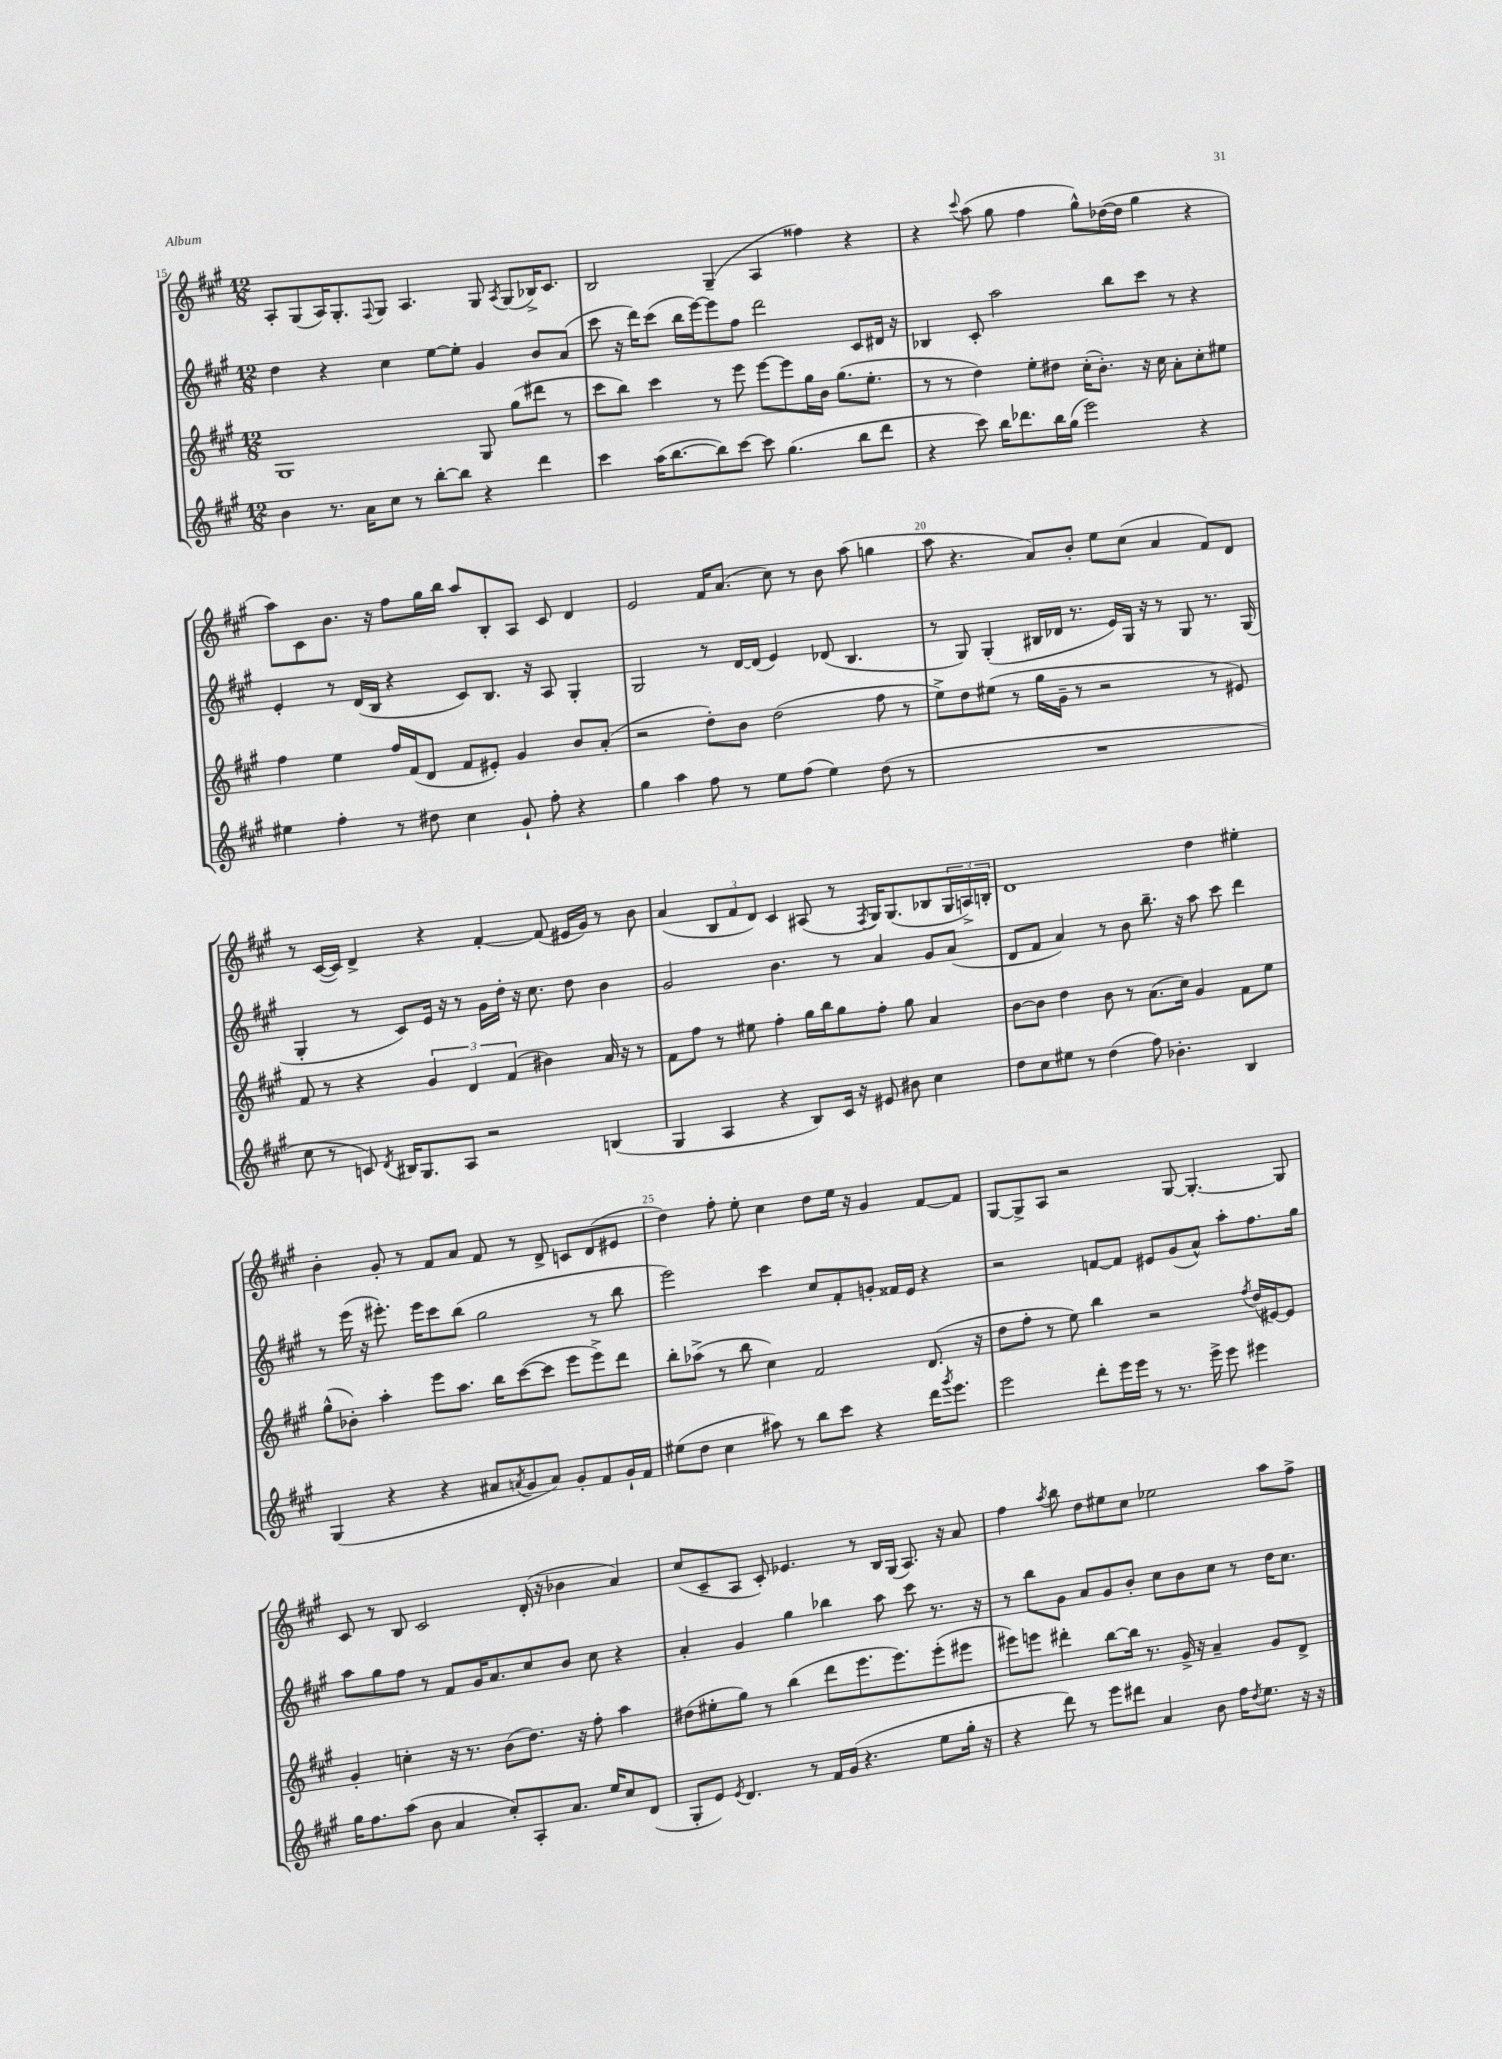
<<
\new StaffGroup <<
\new Staff = "s0" {
    \clef treble \key a \major \numericTimeSignature \time 12/8
    a8-. gis8( a16) gis8.-. \appoggiatura { fis8 } gis8 a4. gis8 \acciaccatura { a8 } gis8( bes16->) cis'8. |
    b2 gis4--( a4 fisis''4) r4 |
    r4 \appoggiatura { cis'''8 } a''8( gis''8 fis''4 gis''8-^) des''16~( des''16 gis''4 r4 |
    a''8) cis'8 b'8. r16 fis''8 gis''16 b''16 a''8 b8-. a8 cis'8 d'4 |
    e'2 fis'16 a'8.( cis''8) r8 b'8 a''8( g''4 |
    a''8 r4. a'8) b'8-. e''8 cis''8( a'4 fis'8) d'8 |
    r8 cis'16~( cis'16) d'4-> r4 fis'4~-. fis'8( eis'16 gis'16) r8 b'8 |
    a'4( \tuplet 3/2 { b8 fis'8 d'8) } cis'4 ais8( r8 \acciaccatura { fis8 } gis16) gis8.( bes8 \tuplet 3/2 { gis16 a16->) b16-. } |
    d'1 d''4 eis''4-. |
    b'4-. gis'8-. r8 fis'8 a'8 fis'8 r8 d'8-> c'8 d'8( eis'8 |
    d''4) fis''8-. e''8-. cis''4 d''8 e''16 r16 gis'4 fis'8~ fis'8 |
    gis8~ gis8-> a8 r2 gis8~ gis4.~-. gis8 |
    cis'8 r8 b8 cis'2 d'16-.( r16 bes'4 a'4) |
    cis''8( cis'8-- a8 cis'8-.) ees'4. r8 b16 gis16( a8.) r16 a'8 |
    fis''4 \acciaccatura { a''8 } b''8 d''8 eis''8 cis''8 ees''2 a''8 fis''8-> \bar "|." |
}
\new Staff = "s1" {
    \clef treble \key a \major \numericTimeSignature \time 12/8
    d''4 r4 cis''4 e''8~ e''8-. gis'4 b'8 a'8( |
    cis'''8 r16 d'''16) cis'''8( b''16 e'''16~) e'''8 fis''8 d'''2 cis'8 dis'16 r16 |
    bes4 cis'8-. a''2 b''8 cis'''8 r8 r4 |
    e'4-. r8 d'16( b16 r4 cis'8) b8. r16 a8 gis4-. |
    gis2 r8 d'16~ d'16( e'4) des'8( b4. |
    r8 gis8) gis4-.( bis16 des'16 r8. e'16) gis16 r16 r8 gis8 r8. gis16( |
    gis4-. r8 cis'8) e'16 r16 r8 gis'16 d''16-. r16 cis''8. d''8 b'4 |
    gis'2 b'4. r8 a'4 gis'8 a'8( |
    d'8 fis'8 a'4) r8 b'8 b''8.-- r16 a''8 cis'''8 d'''4 |
    r8 e'''16( r16 eis'''8.-.) eis'''16 cis'''8 b''8( gis''2 r8 b''8 |
    e'''2) cis'''4 cis''8 fis'8-. g'8-. fisis'16 e'16 r4 |
    r2 f'8~ f'8 eis'8 gis'8( a'8-^) a''8-. fis''8. gis''16 |
    a''8 gis''8 fis''8 r8 fis'8 gis'16 a'8. cis''8 b'8 cis''8 r4 |
    a'4-. gis'4 gis''4 bes''4 a''8 cis'''8 r8. r16 |
    r8 b''8 gis'8 a'8 gis'8 b'8-. cis''8 b'8 cis''8 r8 d''16 cis''8. \bar "|." |
}
\new Staff = "s2" {
    \clef treble \key a \major \numericTimeSignature \time 12/8
    gis1 gis8 gis''8( dis'''8 r8 |
    cis'''8 b''8) cis'''4 r8 e'''8 e'''8~ e'''8 gis''16 b'16 gis''8.( e''8.-. |
    r8 r8 d''4) e''8-. dis''8 cis''16-.( b'8.-.) r16 cis''16 a'8-. cis''8-. eis''8 |
    fis''4 e''4 fis''16 fis'16( d'8 fis'8 eis'8-.) gis'4 b'8 a'8-.( |
    r2 d''8-.) b'8 d''2( fis''8 r8 |
    e''8->) d''8 eis''8( r8 gis''16 gis'16-- r8 r2 r8 eis'8) |
    fis'8 r8 r4 \tuplet 3/2 { gis'4 d'4 fis'4( } bis'4) a'16 r16 r8 |
    fis'8 fis''8 r8 eis''8 fis''4-. gis''16 b''16 gis''8 fis''8-. gis''8 a'4 |
    b'8~ b'8 d''4 b'8 r8 a'8.( cis''16) gis'4 fis'8 e''8 |
    gis''8-^( bes'8-.) a''4-. e'''8 a''8. b''16 cis'''8~( cis'''8 e'''8 e'''8->) d'''8 |
    b''8-. aes''8->( r8 b''8 cis''4) fis'2 d'8.( r16 |
    d''8 fis''8-. r8 e''8) b''4 r2 \acciaccatura { fis''8 } d''16( eis'16~) eis'8 |
    gis'4-. c''4-. r16 r8. b'8( d''8.) r16 fis''8-. a''4 |
    dis''8( eis''8-. gis''8) r8 b''4( d'''8 e'''8. e'''8.) e'''8-.( eis'''8 |
    eis'''8) e'''8 dis'''4-. b''8~ b''16 r8. gis'16-> r16 a'4-- gis'8 d'8-> \bar "|." |
}
\new Staff = "s3" {
    \clef treble \key a \major \numericTimeSignature \time 12/8
    b'4 r8. a'16 cis''8 r8 b''8~-. b''8 r4 d'''4 |
    cis'''4 a''16( b''8.~ b''8) cis'''8~ cis'''8 gis''4.( b''8 d'''8 |
    r4 cis'''8) b''16 des'''8. b''16 gis''16( e'''2) r4 |
    eis''4 fis''4-. r8 dis''8 cis''4 gis'8-! fis''8-. r4 |
    gis''4 a''4 fis''8 r8 e''8 fis''8( e''4) d''8( r8 |
    R1. |
    cis''8 r8 c'8) \acciaccatura { d'8 } bis16 gis8. a8 r2 b4( |
    gis4 a4 r4 b8) cis'16 r16 eis'8 bis'8 cis''4 |
    d''8 cis''8 eis''8 r8 d''4( fis''8) bes'4.-. b4 |
    gis4( r4 r4 ais'8 \acciaccatura { a'8 } gis'8 a'8) gis'8-. fis'8 gis'16-! fis'16 |
    eis''8( d''8 cis''4 ais''8) r8 b''8 cis'''8 r4 d'''16 \acciaccatura { gis'''8 } e'''8. |
    e'''2 d'''8-. e'''16 e'''16 r8 r8. e'''16-> e'''8 eis'''4 |
    gis''16 fis''8. a''8( b'8 a'4 cis''8-.) a8-. a'8. e''16 cis''8 d'8( |
    gis8-. e'8) \acciaccatura { e'8 } d'4. r8 fis'16 gis'16( r4. e''8 gis''16-. r16 |
    r4 d'''8) r8 e'''8 dis'''8 a'4 b'8 fis''16 \acciaccatura { d''8 } e''8. r16 r16 \bar "|." |
}
>>
>>
\layout { \context { \Score currentBarNumber = #15 \override BarNumber.break-visibility = ##(#f #t #t) barNumberVisibility = #(every-nth-bar-number-visible 5) } }
